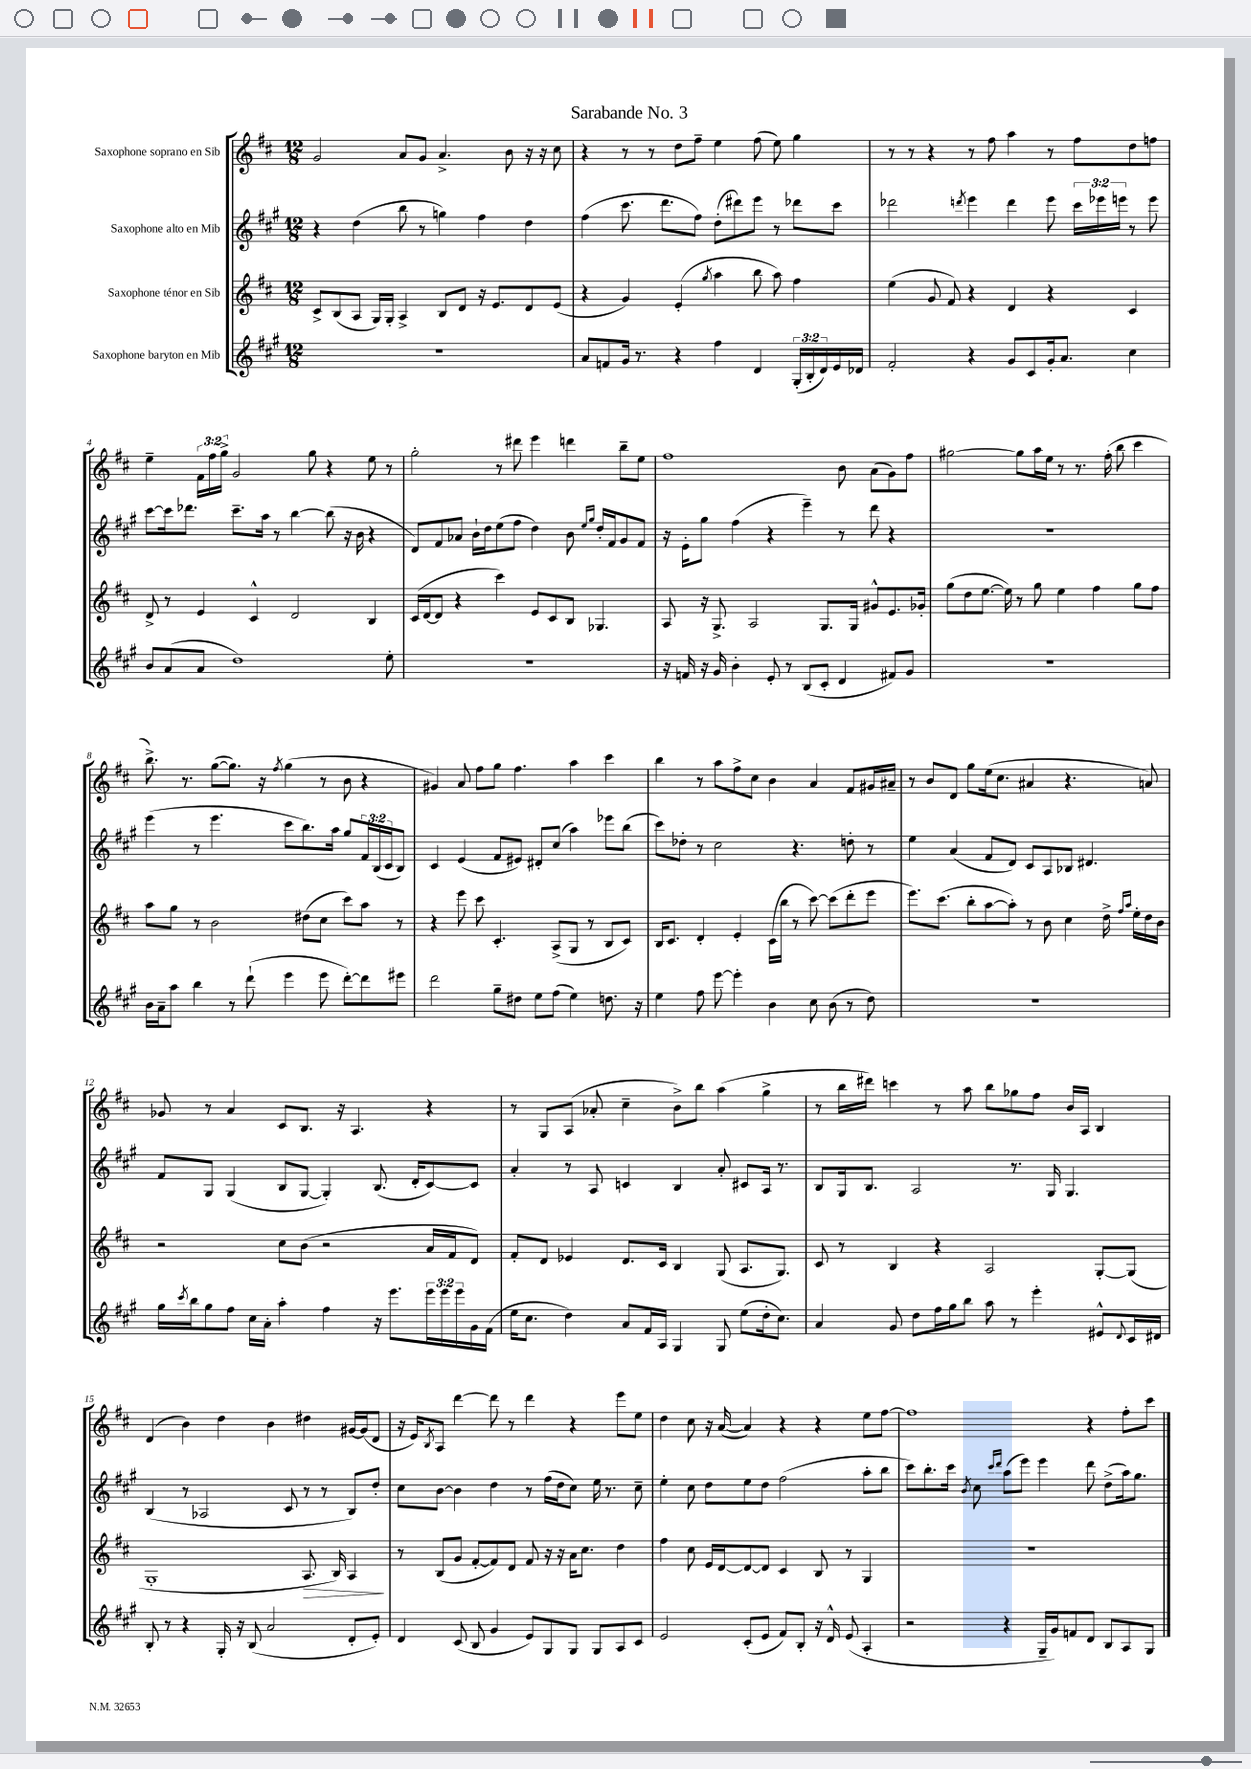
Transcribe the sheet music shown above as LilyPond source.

\header { title = "Sarabande No. 3" }
<<
\new StaffGroup <<
\new Staff = "s0" \with { instrumentName = "Saxophone soprano en Sib" } {
    \clef treble \key d \major \numericTimeSignature \time 12/8 \override Staff.TupletNumber.text = #tuplet-number::calc-fraction-text
    g'2 a'8 g'8 a'4.-> b'8 r16 r16 cis''8 |
    r4 r8 r8 d''8 fis''8-- e''4 fis''8( e''8) g''4 |
    r8 r8 r4 r8 fis''8 a''4 r8 fis''8 d''8 f''8 |
    e''4-- \tuplet 3/2 { fis'16 fis''16 g''16-> } g'2 g''8 r4 e''8 r8 |
    g''2-. r8 dis'''8 e'''4 d'''4 b''8-- e''8 |
    fis''1 b'8 a'8( g'8) fis''8 |
    gis''2~ gis''8 a''16 e''16 r8 r8. fis''16-.( b''8 cis'''4 |
    b''8.->) r8. g''8~( g''8.) r16 \acciaccatura { fis''8 } g''4( r8 b'8 r4 |
    gis'4) a'8 fis''8 g''8 fis''4. a''4 cis'''4 |
    b''4 r8 a''8 fis''8-> cis''8 b'4 a'4 fis'8 gis'16 ais'16-- |
    r8 b'8 d'8 g''8 e''16( cis''8. ais'4 r4. a'8) |
    ges'8 r8 a'4 cis'8 b8. r16 a4. r4 |
    r8 g8 a8( aes'8-. cis''4-- b'8->) b''8 a''4( g''4-> |
    r8 b''16 dis'''16) c'''4 r8 a''8 b''8 ges''8 fis''8 b'16 a16 b4 |
    d'4( b'4) d''4 b'4 dis''4 gis'16~ gis'16( d'8 |
    r16 e'16) \acciaccatura { b8 } a8 d'''4~ d'''8 r8 d'''4 r4 e'''8 e''8 |
    d''4 cis''8 r16 a'16~( a'4) r4 r4 e''8 fis''8~ |
    fis''1 r4 fis''8-. cis'''8 \bar "|." |
}
\new Staff = "s1" \with { instrumentName = "Saxophone alto en Mib" } {
    \clef treble \key a \major \numericTimeSignature \time 12/8 \override Staff.TupletNumber.text = #tuplet-number::calc-fraction-text
    r4 d''4( b''8 r8 g''4) fis''4 d''4 |
    fis''4( cis'''8. d'''8. fis''8) d''8-.( dis'''8) e'''8 r8 des'''8 cis'''8 |
    des'''2 \acciaccatura { d'''8 } e'''4 d'''4 e'''8 \tuplet 3/2 { cis'''16 ees'''16 e'''16 } r8 e'''8 |
    cis'''8~ cis'''16 des'''8. cis'''8.-- a''16 r8 b''4~ b''8( r16 b'16 r4 |
    d'8) fis'8 aes'8 b'16-! d''16 e''8( fis''8 d''4) b'8 \grace { e''16 gis''16 } d''16-. fis'16 gis'8 fis'8 |
    r16 e'16-. gis''8 fis''4( r4 e'''4--) r8 d'''8 r4 |
    R1. |
    e'''4( r8 e'''4. cis'''8 b''8.) a''16 gis''8 \tuplet 3/2 { fis'16 b16( cis'16 } b8) |
    cis'4 e'4( fis'8 eis'8) dis'8-. cis''8( a''4) ees'''8 b''8( |
    cis'''8) des''8-. r8 cis''2 r4. d''8-. r8 |
    e''4 a'4( fis'8 d'8) cis'8 a8 bes8 dis'4. |
    fis'8 gis8 gis4( b8 gis8~ gis4-.) b8.( d'16-. cis'8~) cis'8 |
    a'4-. r8 a8 c'4 b4 a'8-. cis'8 a16 r8. |
    b8 gis16 b8. a2 r8. gis16 gis4. |
    b4( r8 aes2 cis'8 r8 r8 b8) d''8-. |
    cis''8 b'8~ b'4 d''4 r8 fis''16( d''16 cis''8) e''16 r8. cis''8-- |
    e''4-. cis''8 d''8 e''8 d''8 fis''2( a''8-. b''8 |
    cis'''8) b''8.-. cis'''16 \acciaccatura { b'8 } cis''8 \grace { cis'''16 d'''16 } a''8( e'''8) e'''4 d'''8 d''8->( a''16) gis''8. \bar "|." |
}
\new Staff = "s2" \with { instrumentName = "Saxophone ténor en Sib" } {
    \clef treble \key d \major \numericTimeSignature \time 12/8
    cis'8-> b8( a8 g16) g16-. a4-> b8 d'8 r16 e'8. d'8 e'8( |
    r4 g'4) e'4-.( \acciaccatura { g''8 } a''4 b''8 a''8) fis''4 |
    e''4( g'8 fis'8) r4 d'4 r4 cis'4 |
    d'8-> r8 e'4 cis'4-^ d'2 b4 |
    cis'16( d'16~ d'8 r4 cis'''4) e'8 cis'8 b8 ges4. |
    a8 r16 g8.-> a2 g8. g16 gis'8-^ e'8. ges'16-. |
    g''8( d''8 e''8.~ e''16) r8 g''8 e''4 fis''4 g''8 fis''8 |
    a''8 g''8 r8 b'2 dis''8( cis''8 cis'''8) a''8 r8 |
    r4 e'''8 cis'''8 cis'4.-. a8->( g8 r8 b8 cis'8) |
    b16 cis'8. d'4-. e'4-. cis'16( b''16 r8 cis'''8~) cis'''8( d'''8-. e'''8 |
    e'''8.) cis'''8.( b''8-. a''8~ a''8-.) r8 b'8 cis''4 d''16-> \grace { fis''16 a''16 } e''16-. d''16 b'16 |
    r2 cis''8 b'8( r2 a'16 fis'16 d'8) |
    fis'8-. d'8 ees'4 d'8. cis'16 b4 g8( a8. g8.) |
    cis'8 r8 b4 r4 a2 g8~-. g8( |
    g1-. a8.\> b16) a4\! |
    r8 b8( g'8 fis'8~-. fis'8) d'8 fis'8 r16 r16 a'16 cis''8. d''4 |
    fis''4 cis''8 e'16 d'16~ d'8~ d'8 cis'4 b8 r8 g4 |
    R1. \bar "|." |
}
\new Staff = "s3" \with { instrumentName = "Saxophone baryton en Mib" } {
    \clef treble \key a \major \numericTimeSignature \time 12/8 \override Staff.TupletNumber.text = #tuplet-number::calc-fraction-text
    R1. |
    a'8 f'8 gis'16 r8. r4 fis''4 d'4 \tuplet 3/2 { gis16-.( b16-. d'16) } e'16 des'16 |
    fis'2-. r4 gis'8 cis'8 gis'16-. a'8. cis''4 |
    b'8 a'8( a'8 d''1) e''8-. |
    R1. |
    r16 f'16 r16 gis'16 b'4-. e'8-. r8 b8( cis'8-. d'4 fis'8) gis'8 |
    R1. |
    b'16 a'16-- a''8 b''4 r8 d'''8-!( e'''4 e'''8 d'''8~-.) d'''8 eis'''8 |
    d'''2 gis''8-- dis''8 e''8 fis''8( e''4) d''8. r16 |
    e''4 fis''8 e'''8~ e'''4-. b'4 cis''8 b'8( r8 d''8) |
    R1. |
    gis''16 \acciaccatura { cis'''8 } b''16 gis''8 fis''8 cis''16 a'16-. a''4-. fis''4 r16 e'''8. \tuplet 3/2 { e'''16 e'''16 e'''16 } gis'16 fis'16( |
    e''16 cis''8. d''4) a'8 fis'16 a16 gis4 gis8 e''8( d''16-. cis''8.) |
    a'4 gis'8 d''8 fis''16 gis''16 b''8 a''8 r8 e'''4-. eis'8-^ \appoggiatura { d'8 } cis'16 dis'16 |
    b8-. r8 r4 gis16-. r16 b8( a'2 d'8-. e'8-.) |
    d'4 cis'8( b8 gis'4 e'8) gis8 gis8 gis8 a8 cis'8 |
    e'2 cis'8-.( e'8 fis'8) b8-. r16 d'16-^ e'8( a4-. |
    r2 r4 gis16-- gis'16) f'8 d'8 b8 a8 gis8 \bar "|." |
}
>>
>>
